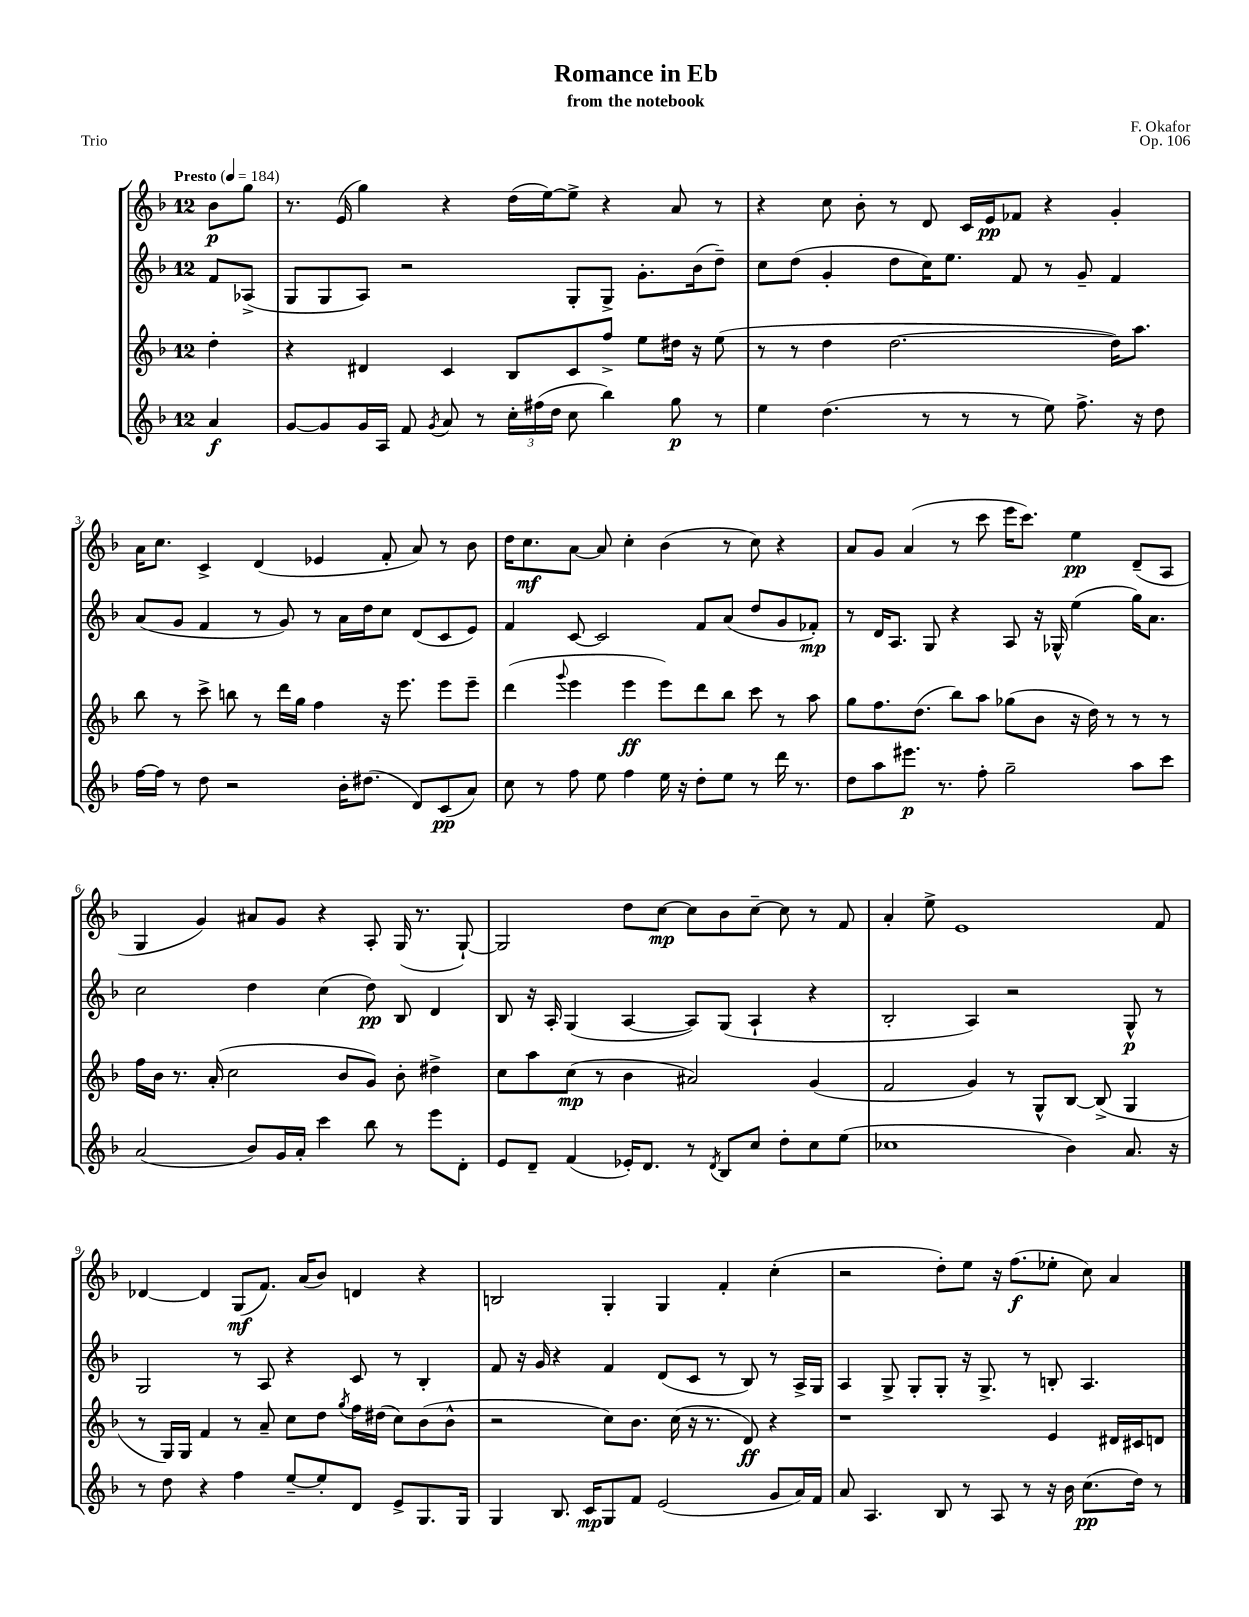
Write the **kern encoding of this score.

**kern	**kern	**kern	**kern
*staff4	*staff3	*staff2	*staff1
*clefG2	*clefG2	*clefG2	*clefG2
*k[b-]	*k[b-]	*k[b-]	*k[b-]
*M12/8	*M12/8	*M12/8	*M12/8
*MM184	*MM184	*MM184	*MM184
4a	4dd'	8f	8b-
.	.	(8A-^	8gg
=	=	=	=
[8g	4r	8G	8.r
8g]	.	8G	.
.	.	.	(16e
16g	4d#	8A)	4gg)
16A	.	.	.
8f	.	2r	.
8qg	.	.	.
8a	4c	.	4r
8r	.	.	.
24cc'	8B-	.	(16dd
(24ff#	.	.	.
.	.	.	[16ee)
24dd	.	.	.
8cc	8c	8G'	8ee^]
4bb-)	8ff^	8G^	4r
.	8ee	8.g'	.
8gg	16dd#	.	8a
.	16r	(16b-	.
8r	(8ee	8dd~)	8r
=	=	=	=
4ee	8r	8cc	4r
.	8r	(8dd	.
(4.dd	4dd	4g'	8cc
.	.	.	8b-'
.	[2.dd	8dd	8r
8r	.	16cc)	8d
.	.	8.ee	.
8r	.	.	16c
.	.	.	16e
8r	.	8f	8f-
8ee)	.	8r	4r
8.ff^	.	8g~	.
.	16dd])	4f	4g'
16r	8.aa	.	.
8dd	.	.	.
=	=	=	=
[16ff	8bb-	(8a	16a
16ff]	.	.	8.cc
8r	8r	8g	.
8dd	8ccc^	4f	4c^
2r	8bb	.	.
.	8r	8r	(4d
.	16ddd	8g)	.
.	16gg	.	.
.	4ff	8r	4e-
16b-'	.	16a	.
(8.dd#	.	16dd	.
.	16r	8cc	8f'
.	8.eee	.	.
8d)	.	(8d	8a)
(8c	8eee	8c	8r
8a)	8eee~	8e)	8b-
=	=	=	=
8cc	(4ddd	4f	16dd
.	.	.	8.cc
8r	.	.	.
.	8qqggg	.	.
8ff	4eee	[8c	[8a
8ee	.	2c]	8a]
4ff	4eee	.	4cc'
16ee	8eee)	.	(4b-
16r	.	.	.
8dd'	8ddd	8f	.
8ee	8bb-	(8a	8r
8r	8ccc	8dd	8cc)
16ddd	8r	8g	4r
8.r	.	.	.
.	8aa	8f-')	.
=	=	=	=
8dd	8gg	8r	8a
8aa	8.ff	16d	8g
.	.	8.A	.
8.eee#	.	.	(4a
.	(8.dd	.	.
.	.	8G	.
8.r	.	.	.
.	8bb-)	4r	8r
8ff'	8aa	.	8ccc
2gg~	(8gg-	8A	16eee
.	.	.	8.ccc)
.	8b-	16r	.
.	.	16G-^^	.
.	16r	(4ee	4ee
.	16dd)	.	.
.	8r	.	.
8aa	8r	16gg)	(8d~
.	.	8.a	.
8ccc	8r	.	8A
=	=	=	=
(2a	16ff	2cc	4G
.	16b-	.	.
.	8.r	.	.
.	.	.	4g)
.	(16a'	.	.
.	2cc	.	.
8b-)	.	4dd	8a#
16g	.	.	8g
16a'	.	.	.
4ccc	.	(4cc	4r
.	8b-	.	.
8bb-	8g)	8dd)	8A'
8r	8b-'	8B-	(16G
.	.	.	8.r
8eee	4dd#^	4d	.
8d'	.	.	[8G`)
=	=	=	=
8e	8cc	8B-	2G]
8d~	8aa	16r	.
.	.	16A'	.
(4f	(8cc	(4G	.
.	8r	.	.
16e-')	4b-	[4A	8dd
8.d	.	.	.
.	.	.	[8cc
8r	2a#)	8A])	8cc]
8qd	.	.	.
8B-	.	(8G	8b-
8cc	.	4A`	[8cc~
8dd'	.	.	8cc]
8cc	(4g	4r	8r
(8ee	.	.	8f
=	=	=	=
1cc-	2f	2B-'	4a'
.	.	.	8ee^
.	.	.	1e
.	4g)	4A)	.
.	8r	2r	.
.	8G^^	.	.
4b-)	[8B-	.	.
.	(8B-^]	.	.
8.a	4G	8G^^	.
.	.	8r	8f
16r	.	.	.
=	=	=	=
8r	8r	2G	[4d-
8dd	16G)	.	.
.	16G	.	.
4r	4f	.	4d-]
4ff	8r	8r	(8G
.	8a~	8A	8.f)
[8ee~	8cc	4r	.
.	.	.	(16a
8ee']	8dd	.	8b-)
.	8qgg	.	.
8d	16ff	8c	4d
.	(16dd#	.	.
8e^	8cc)	8r	.
8.G	(8b-	4B-'	4r
.	8b-^^	.	.
16G	.	.	.
=	=	=	=
4G	2r	8f	2B
.	.	16r	.
.	.	16g	.
8.B-	.	4r	.
16c	.	.	.
8G	8cc)	4f	4G'
8f	8.b-	.	.
(2e	.	(8d	4G
.	(16cc	.	.
.	16r	8c	.
.	8.r	.	.
.	.	8r	4f'
.	8d)	8B-)	.
8g	4r	8r	(4cc'
16a)	.	16A^	.
16f	.	16G	.
=	=	=	=
8a	1r	4A	2r
4.A	.	.	.
.	.	8G^	.
.	.	8G'	.
8B-	.	8G'	8dd')
8r	.	16r	8ee
.	.	8.G^	.
8A	.	.	16r
.	.	.	(8.ff
8r	.	8r	.
16r	4e	8B'	8ee-'
16b-	.	.	.
(8.cc	.	4.A	8cc)
.	16d#	.	4a
16dd)	16c#	.	.
8r	8d	.	.
==	==	==	==
*-	*-	*-	*-
